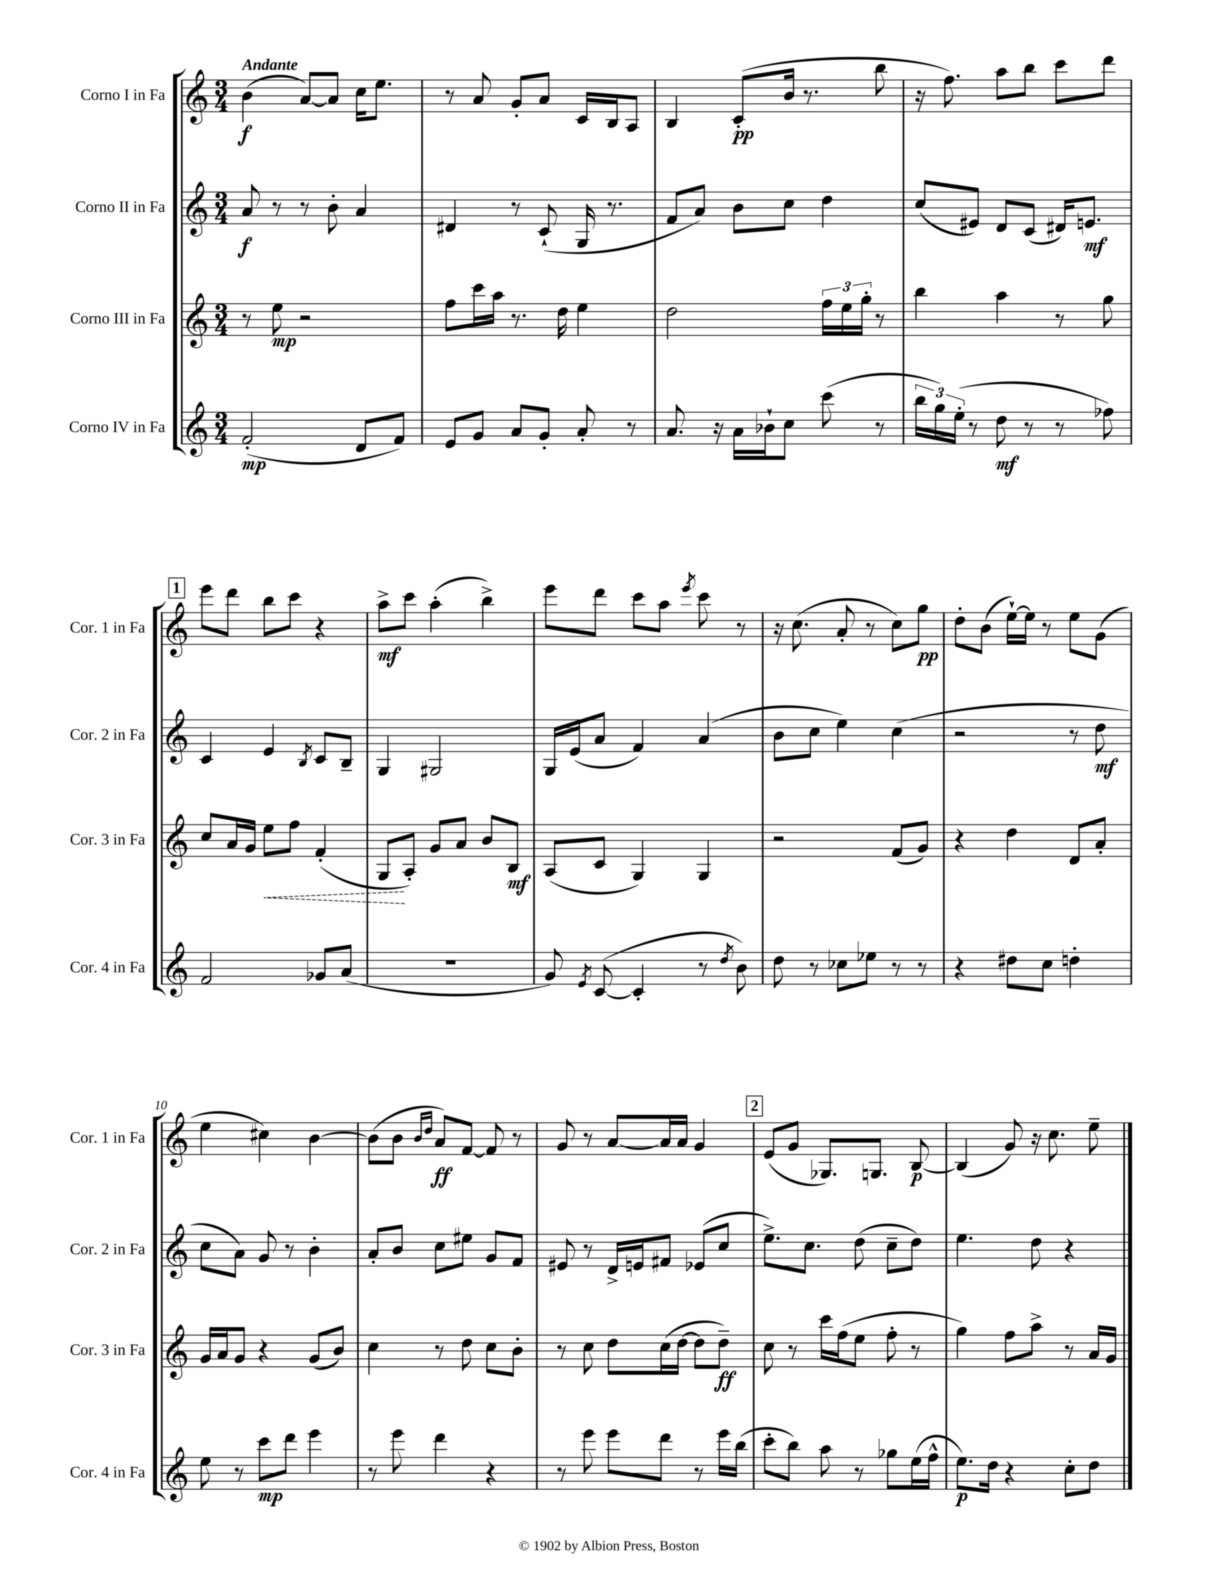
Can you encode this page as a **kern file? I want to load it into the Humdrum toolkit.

**kern	**kern	**kern	**kern
*staff4	*staff3	*staff2	*staff1
*clefG2	*clefG2	*clefG2	*clefG2
*k[]	*k[]	*k[]	*k[]
*M3/4	*M3/4	*M3/4	*M3/4
(2f'	8r	8a	(4b
.	8ee	8r	.
.	2r	8r	[8a)
.	.	8b'	8a]
8d	.	4a	16cc
.	.	.	8.ee
8f)	.	.	.
=	=	=	=
8e	8ff	4d#	8r
8g	16ccc	.	8a
.	16aa	.	.
8a	8.r	8r	8g'
8g'	.	(8c`	8a
.	16dd	.	.
8a'	4ee	16G	16c
.	.	8.r	16B
8r	.	.	8A
=	=	=	=
8.a	2dd	8f	4B
.	.	8a)	.
16r	.	.	.
16a	.	8b	(8c'
16b-`	.	.	.
8cc	.	8cc	16b
.	.	.	8.r
(8ccc	24ff	4dd	.
.	24ee	.	.
.	24gg'	.	.
8r	8r	.	8bb
=	=	=	=
24bb	4bb	(8cc	16r
24gg)	.	.	.
.	.	.	8.ff)
(24ee'	.	.	.
8r	.	8e#)	.
8dd	4aa	8d	8aa
8r	.	(8c	8bb
8r	8r	16d#)	8ccc
.	.	8.e	.
8ff-)	8gg	.	8ddd
=	=	=	=
2f	8cc	4c	8eee
.	16a	.	8ddd
.	16g	.	.
.	8ee	4e	8bb
.	8ff	.	8ccc
.	.	8qB	.
8g-	(4f'	8c	4r
(8a	.	8B~	.
=	=	=	=
2.r	8G	4G	8aa^
.	8A')	.	8ccc
.	8g	2G#	(4aa'
.	8a	.	.
.	8b	.	4bb^)
.	8B	.	.
=	=	=	=
8g)	(8A	16G	8eee
.	.	(16e	.
8qe	.	.	.
([8c	8c	8a	8ddd
4c']	4G)	4f)	8ccc
.	.	.	8aa
.	.	.	8qeee
8r	4G	(4a	8ccc
8qdd	.	.	.
8b)	.	.	8r
=	=	=	=
8dd	2r	8b	16r
.	.	.	(8.cc
8r	.	8cc	.
8cc-	.	4ee)	8a'
8ee-	.	.	8r
8r	(8f	(4cc	8cc)
8r	8g)	.	8gg
=	=	=	=
4r	4r	2r	8dd'
.	.	.	(8b
8dd#	4dd	.	[16ee`)
.	.	.	16ee]
8cc	.	.	8r
4dd'	8d	8r	8ee
.	8a'	8dd	(8g
=	=	=	=
8ee	16g	8cc	4ee
.	16a	.	.
8r	8g	8a)	.
8ccc	4r	8g	4cc#)
8ddd	.	8r	.
4eee	(8g	4b'	[4b
.	8b)	.	.
=	=	=	=
8r	4cc	8a'	(8b]
8eee	.	8b	8b
.	.	.	16qqb
.	.	.	16qqdd
4ddd	8r	8cc	8a)
.	8dd	8ee#	[8f
4r	8cc	8g	8f]
.	8b'	8f	8r
=	=	=	=
8r	8r	8e#	8g
8eee	8cc	8r	8r
8eee	8dd	16d^	[8a
.	.	16e	.
8ddd	(16cc	8f#	16a]
.	[16dd	.	16a
8r	8dd]	(8e-	4g
16eee	8dd~)	8cc	.
(16bb	.	.	.
=	=	=	=
8ccc'	8cc	8.ee^)	(8e
8bb)	8r	.	8g
.	.	8.cc	.
8aa	16ccc	.	8.G-)
.	(16ff	.	.
8r	8ee	(8dd	.
.	.	.	8.G
8gg-	8ff'	8cc~	.
(16ee	8r	8dd)	[8B
16ff^^	.	.	.
=	=	=	=
8.ee)	4gg)	4.ee	(4B]
16dd	.	.	.
4r	8ff	.	8g)
.	8aa^	8dd	16r
.	.	.	8.cc
8cc'	8r	4r	.
8dd	16a	.	8ee~
.	16g	.	.
==	==	==	==
*-	*-	*-	*-
